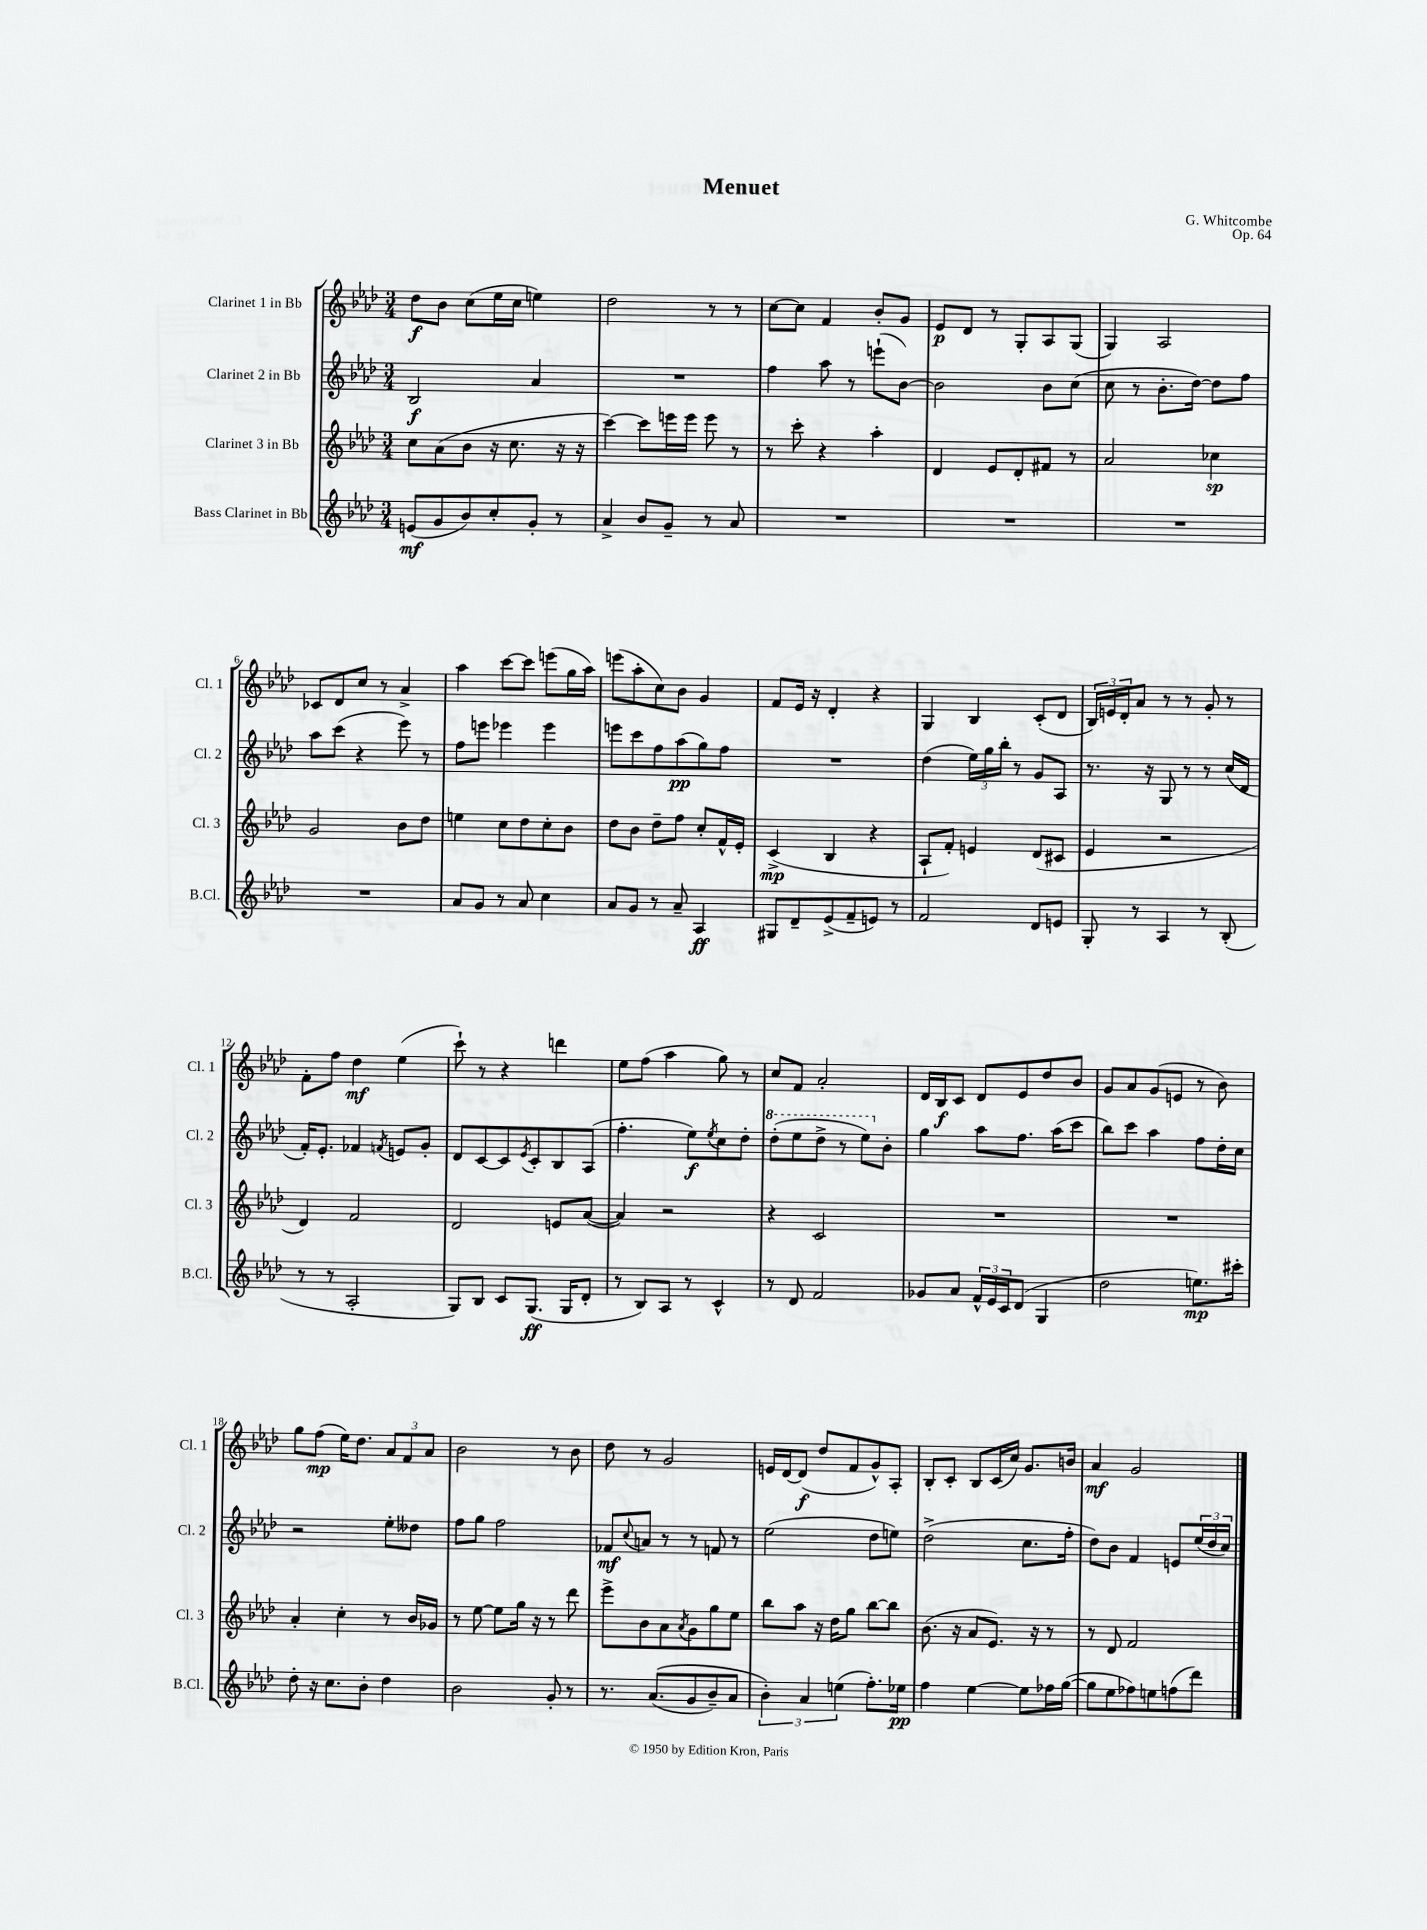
\header { title = "Menuet" composer = "G. Whitcombe" opus = "Op. 64" }
<<
\new StaffGroup <<
\new Staff = "s0" \with { instrumentName = "Clarinet 1 in Bb" shortInstrumentName = "Cl. 1" } {
    \clef treble \key aes \major \numericTimeSignature \time 3/4
    des''8\f bes'8 c''8( ees''16 c''16 e''4) |
    des''2 r8 r8 |
    c''8~ c''8 f'4 bes'8-. g'8 |
    ees'8\p des'8 r8 g8-. aes8 g8( |
    g4) aes2 |
    ces'8 des'8 c''8 r8 aes'4-> |
    aes''4 c'''8~ c'''8 e'''8( g''16 aes''16) |
    e'''8( aes''8-. c''8) bes'8 g'4 |
    f'8 ees'16 r16 des'4-. r4 |
    g4 bes4 c'8-.( des'8 |
    \tuplet 3/2 { bes16) e'16 des'16-. } aes'8 r8 r8 g'8-. r8 |
    f'8-. f''8 des''4\mf ees''4( |
    c'''8-!) r8 r4 d'''4 |
    ees''8 f''8( aes''4 g''8) r8 |
    c''8 f'8 aes'2-. |
    des'16 bes16\f c'8 des'8 ees'8 des''8 bes'8 |
    g'8 aes'8 g'8( e'8 r8 bes'8) |
    g''8 f''8\mp( ees''16) des''8. \tuplet 3/2 { aes'8 f'8 aes'8 } |
    bes'2 r8 bes'8 |
    des''8 r8 g'2 |
    e'16 des'16~ des'8\f( des''8 f'8 g'8-^) aes8-. |
    bes8-. c'8-. bes8 c'16( c''16) g'8. b'16 |
    aes'4\mf g'2 \bar "|." |
}
\new Staff = "s1" \with { instrumentName = "Clarinet 2 in Bb" shortInstrumentName = "Cl. 2" } {
    \clef treble \key aes \major \numericTimeSignature \time 3/4
    bes2\f aes'4 |
    R2. |
    f''4 aes''8 r8 e'''8-!( bes'8~) |
    bes'2 bes'8 c''8( |
    c''8 r8 bes'8.-. des''16~) des''8 f''8 |
    aes''8 c'''8( r4 ees'''8) r8 |
    f''8 e'''8 ees'''4 ees'''4 |
    e'''8 c'''8 f''8 aes''8\pp( g''8) f''8 |
    R2. |
    des''4( \tuplet 3/2 { ees''16) g''16 bes''16-. } r8 g'8 aes8 |
    r8. r16 g8 r8 r8 c''16( des'16 |
    f'16-.) ees'8.-. fes'4 \acciaccatura { f'8 } e'8 g'8-. |
    des'8 c'8~ c'8 \acciaccatura { ees'8 } c'8-. bes8 aes8( |
    f''4.-. ees''8\f) \acciaccatura { ees''8 } c''8 des''8-. |
    \ottava #1 des'''8-.( ees'''8 des'''8-> r8 ees'''8) \ottava #0 bes'8-. |
    g''4 aes''8 f''8. aes''16( c'''8 |
    bes''8) c'''8 aes''4 f''8 des''16-. c''16 |
    r2 ees''8-. deses''8 |
    f''8 g''8 f''2 |
    fes'8\mf \appoggiatura { c''8 } a'8 r8 r8 f'8 r8 |
    ees''2( des''8 e''8) |
    des''2->( c''8. f''16-. |
    des''8) bes'8 f'4 e'8 \tuplet 3/2 { ees''16( des''16 c''16) } \bar "|." |
}
\new Staff = "s2" \with { instrumentName = "Clarinet 3 in Bb" shortInstrumentName = "Cl. 3" } {
    \clef treble \key aes \major \numericTimeSignature \time 3/4
    c''8 aes'8( bes'8 r16 c''8. r16 r16 |
    c'''4~) c'''8 e'''16 e'''16 e'''8 r8 |
    r8 c'''8-. r4 aes''4-. |
    des'4 ees'8 des'8-. fis'8 r8 |
    aes'2 ces''4\sp |
    g'2 bes'8 des''8 |
    e''4 c''8 des''8 c''8-. bes'8 |
    des''8 bes'8 des''8-- f''8 c''8-. f'16-^ ees'16-. |
    c'4->\mp( bes4 r4 |
    aes8-! f'8-.) e'4 des'8( cis'8 |
    ees'4 r2 |
    des'4) f'2 |
    des'2 e'8 aes'8~( |
    aes'4) r2 |
    r4 c'2 |
    R2. |
    R2. |
    aes'4-. c''4-. r8 bes'16 ges'16 |
    r8 ees''8~ ees''8 g''16 r16 r8 des'''8 |
    ees'''8-> bes'8 aes'8 \acciaccatura { aes'8 } g'8 g''8 ees''8 |
    bes''8 aes''8 r16 des''16 g''8 bes''8~ bes''8 |
    bes'8.( r16 aes'8 ees'8.) r16 r8 |
    r8 des'8 f'2 \bar "|." |
}
\new Staff = "s3" \with { instrumentName = "Bass Clarinet in Bb" shortInstrumentName = "B.Cl." } {
    \clef treble \key aes \major \numericTimeSignature \time 3/4
    e'8\mf( g'8 bes'8) c''8-. g'8-. r8 |
    aes'4-> bes'8 g'8-- r8 aes'8 |
    R2. |
    R2. |
    R2. |
    R2. |
    aes'8 g'8 r8 aes'8 c''4 |
    aes'8 g'8 r8 aes'8-- aes4\ff |
    gis8 des'8-- ees'8->( f'8-- e'8) r8 |
    f'2 des'8 e'8 |
    g8-. r8 aes4 r8 bes8-.( |
    r8 r8 aes2-. |
    g8) bes8 c'8 g8.\ff( g16 des'8-. |
    r8 bes8) aes8 r8 c'4-^ |
    r8 des'8 f'2 |
    ges'8 aes'8 \tuplet 3/2 { f'16-^ ees'16 c'16 } des'8( g4 |
    des''2 e''8.\mp) cis'''16-. |
    des''8-. r16 c''8. bes'8-. des''4 |
    bes'2 g'8-. r8 |
    r8. aes'8.(\( g'8 bes'8--) aes'8 |
    \tuplet 3/2 { bes'4-.\) aes'4 e''4( } f''8.-.) ees''16\pp |
    f''4 ees''4~ ees''8 fes''16 g''16~( |
    g''8 ees''8 fes''8) e''8 f''8( des'''8) \bar "|." |
}
>>
>>
